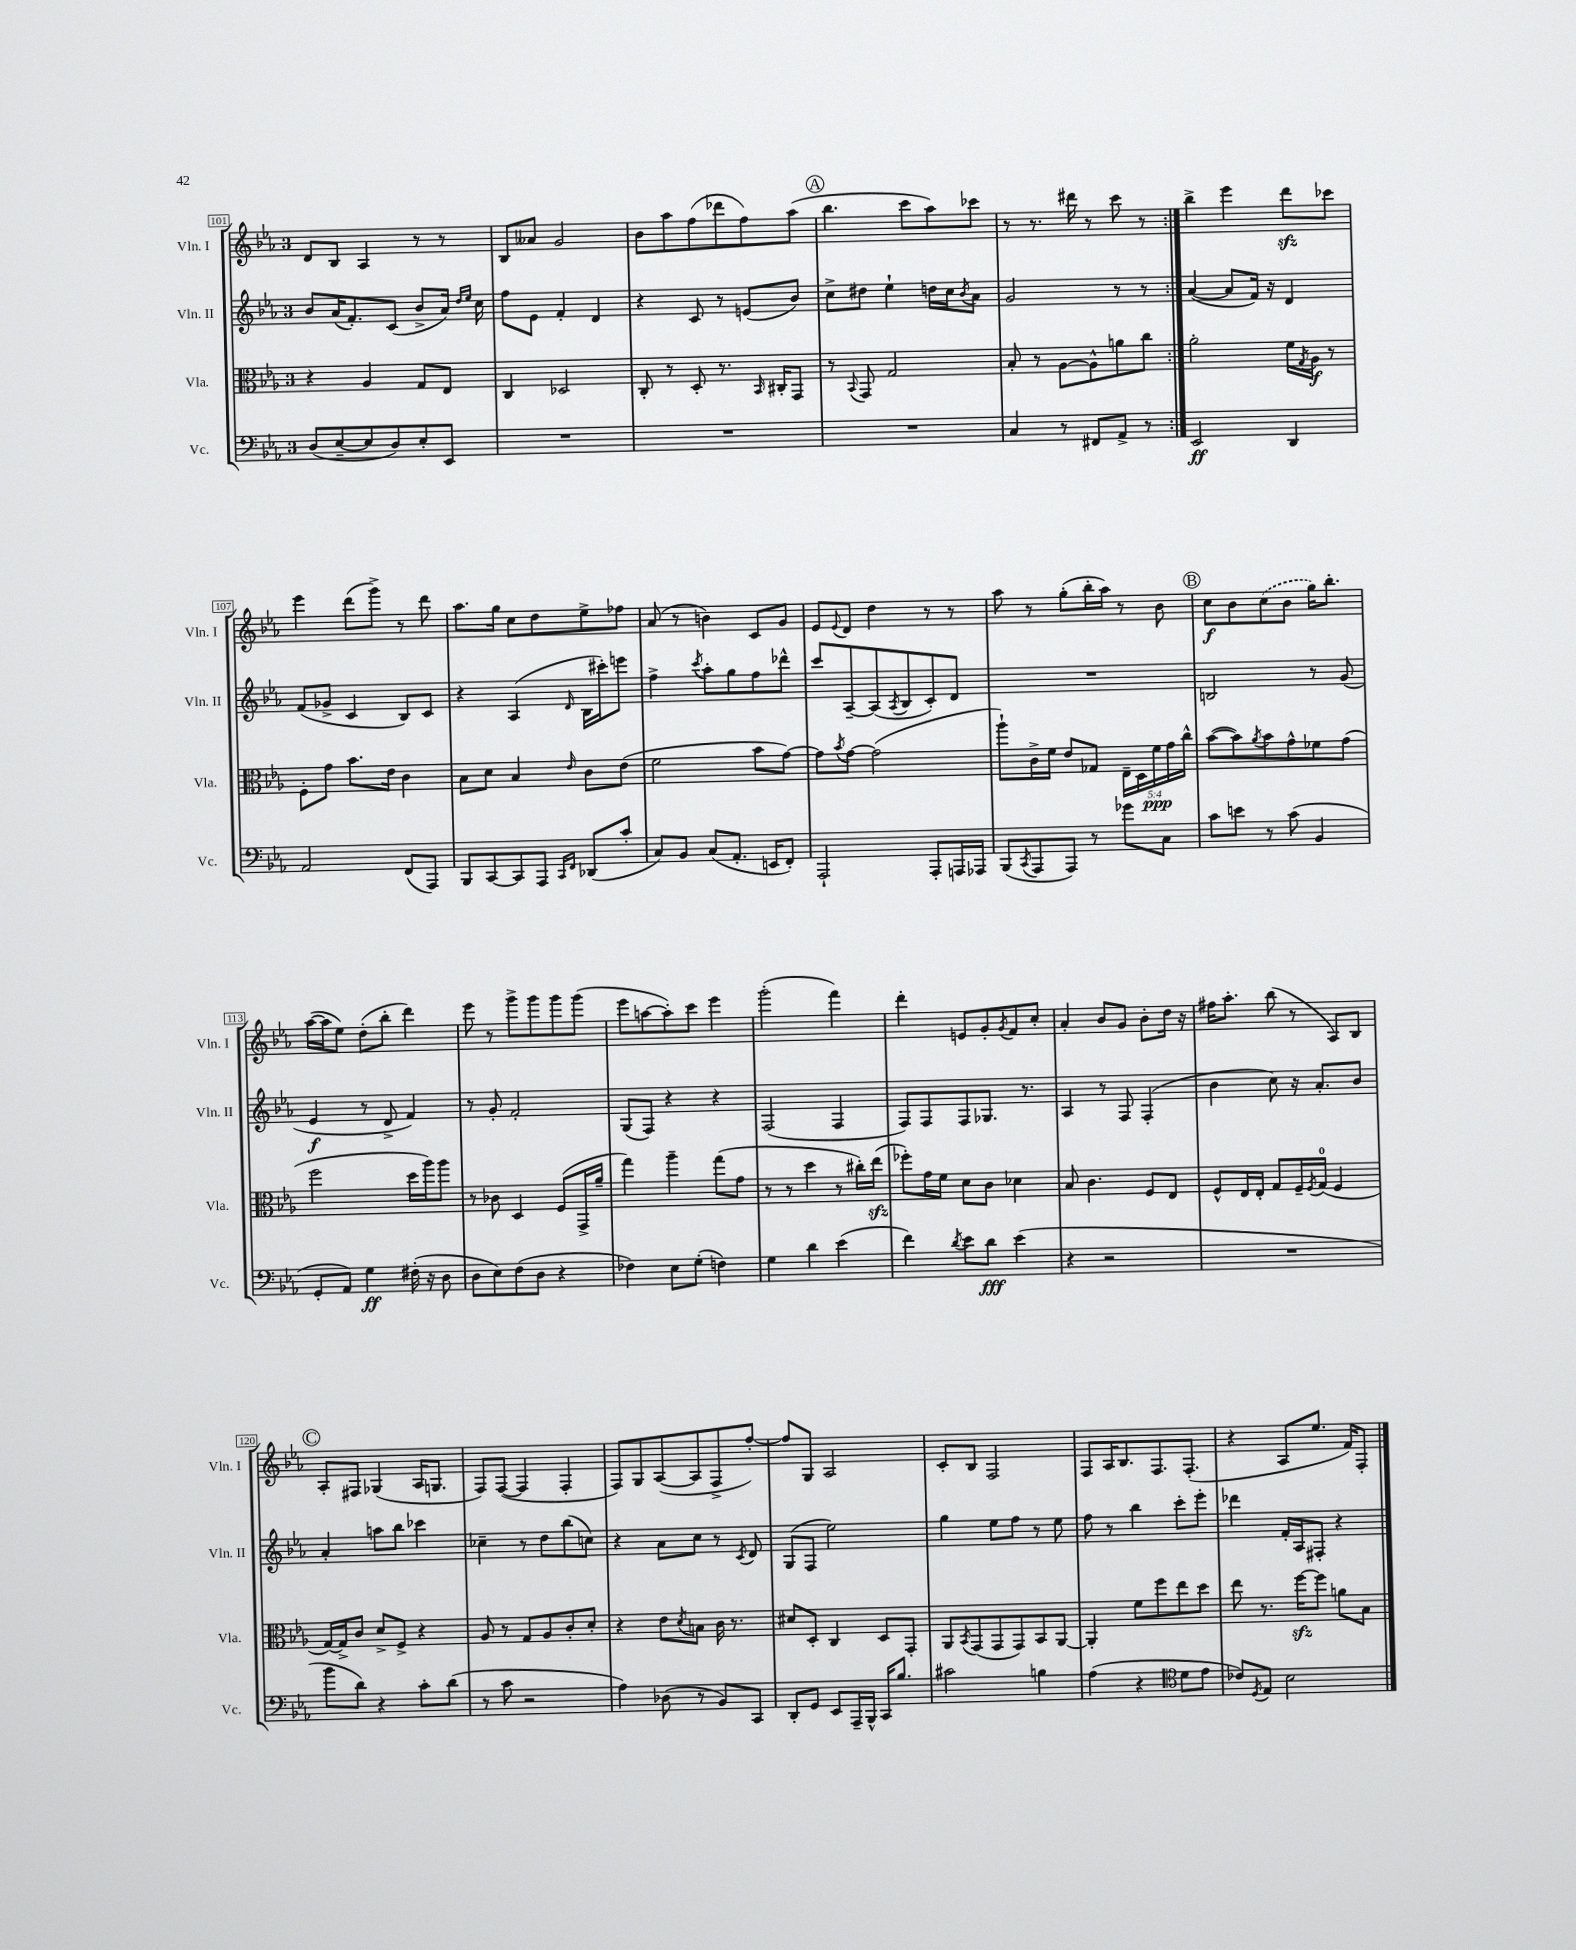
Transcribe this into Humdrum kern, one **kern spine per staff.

**kern	**dynam	**kern	**dynam	**kern	**dynam	**kern	**dynam
*part4	*part4	*part3	*part3	*part2	*part2	*part1	*part1
*staff4	*staff4	*staff3	*staff3	*staff2	*staff2	*staff1	*staff1
*I"Vc.	*	*I"Vla.	*	*I"Vln. II	*	*I"Vln. I	*
*I'Vc.	*	*I'Vla.	*	*I'Vln. II	*	*I'Vln. I	*
*clefF4	*	*clefC3	*	*clefG2	*	*clefG2	*
*k[b-e-a-]	*	*k[b-e-a-]	*	*k[b-e-a-]	*	*k[b-e-a-]	*
*M3/4	*	*M3/4	*	*M3/4	*	*M3/4	*
=101	=101	=101	=101	=101	=101	=101	=101
(8D/L	.	4r	.	8b-/L	.	8d/L	.
[8E-~/	.	.	.	(16a-/K	.	8B-/J	.
.	.	.	.	8.f'/)	.	.	.
8E-/]	.	4A-/	.	.	.	4A-/	.
8D/)	.	.	.	(8c/J	.	.	.
8E-'/	.	8G/L	.	8b-^/L	.	8r	.
8EE-/J	.	8E-/J	.	16a-/Jk)	.	8r	.
.	.	.	.	16qqdd/LL	.	.	.
.	.	.	.	16qqee-/JJ	.	.	.
.	.	.	.	16cc\	.	.	.
=102	=102	=102	=102	=102	=102	=102	=102
2.r	.	4C/	.	8ff\L	.	8B-/L	.
.	.	.	.	8e-\J	.	8a--X/J	.
.	.	2D-X/	.	4f'/	.	2g/	.
.	.	.	.	4d/	.	.	.
=103	=103	=103	=103	=103	=103	=103	=103
2.r	.	8C'/	.	4r	.	8b-\L	.
.	.	8r	.	.	.	8aa-\	.
.	.	8D'/	.	8c/	.	(8ff\	.
.	.	8.r	.	8r	.	8ddd-X\	.
.	.	.	.	(8en/L	.	8ff\)	.
.	.	16qqBB-/	.	.	.	.	.
.	.	16C#X'/KL	.	.	.	.	.
.	.	8GG/J	.	8b-/J)	.	(8aa-\J	.
!!LO:REH:place=s1:t=A
=104	=104	=104	=104	=104	=104	=104	=104
2.r	.	8r	.	8cc^\L	.	4.bb-\	.
.	.	8qqBB-/	.	.	.	.	.
.	.	8GG/	.	8dd#X\J	.	.	.
.	.	2G/	.	4ee-`\	.	.	.
.	.	.	.	.	.	8ccc\L	.
.	.	.	.	16ddn\LL	.	8aa-\)	.
.	.	.	.	16cc\J	.	.	.
.	.	.	.	8qb-/	.	.	.
.	.	.	.	8a-\J	.	8ccc-X\J	.
=105	=105	=105	=105	=105	=105	=105	=105
4C/	.	8B-'/	.	2g/	.	8r	.
.	.	8r	.	.	.	8.r	.
8r	.	[8A-\L	.	.	.	.	.
.	.	.	.	.	.	16ddd#X\	.
8FF#X/L	.	8A-^^\]	.	.	.	8r	.
8AA-^/J	.	8an\	.	8r	.	8ccc\	.
8r	.	8cc\J	.	8r	.	8r	.
=106:|!	=106:|!	=106:|!	=106:|!	=106:|!	=106:|!	=106:|!	=106:|!
2EE-/	ff	2a-'\	.	([4a-/	.	4bb-^\	.
.	.	.	.	8a-/L]	.	4eee-\	.
.	.	.	.	16f/Jk)	.	.	.
.	.	.	.	16r	.	.	.
4DD/	.	16f\LL	.	4d/	.	8dddzz\L	.
.	.	8qG/	.	.	.	.	.
.	.	16A-\JJ	f	.	.	.	.
.	.	8r	.	.	.	8ccc-X\J	.
!!LO:LB:g=z
=107	=107	=107	=107	=107	=107	=107	=107
2AA-/	.	8F'\L	.	(8f/L	.	4eee-\	.
.	.	8g\J	.	8g-X^/J	.	.	.
.	.	8.b-\L	.	4c/	.	(8ddd\L	.
.	.	.	.	.	.	8ggg^\J)	.
.	.	16e-\Jk	.	.	.	.	.
(8FF/L	.	4c\	.	8B-/L)	.	8r	.
8AAA-/J)	.	.	.	8c/J	.	8ddd\	.
=108	=108	=108	=108	=108	=108	=108	=108
8BBB-/L	.	8B-\L	.	4r	.	8.aa-\L	.
[8CC/	.	8d\J	.	.	.	.	.
.	.	.	.	.	.	16gg\Jk	.
8CC/]	.	4B-/	.	(4A-/	.	8cc\L	.
8AAA-/J	.	.	.	.	.	8dd\	.
16qqCC/LL	.	.	.	.	.	.	.
16qqFF/JJ	.	16qqe-/	.	16qqd/	.	.	.
(8DD-X/L	.	8c\L	.	16B-\LL	.	8ee-^\	.
.	.	.	.	16ccc#X'\J)	.	.	.
8c'/J	.	(8e-\J	.	8eeen\J	.	8ff-X\J	.
=109	=109	=109	=109	=109	=109	=109	=109
8C/L)	.	2f\	.	4ff^\	.	(8a-/	.
8BB-/J	.	.	.	.	.	8r	.
.	.	.	.	8qccc/	.	.	.
(8C/L	.	.	.	8aa-'\L	.	4bn\)	.
8.AA-'/J	.	.	.	8gg\	.	.	.
.	.	8b-\L	.	8ff\	.	8c/L	.
16EEn/KL	.	.	.	.	.	.	.
8FF'/J)	.	[8g\J)	.	8ddd-X^^\J	.	8g/J	.
=110	=110	=110	=110	=110	=110	=110	=110
2AAA-`/	.	8g\L]	.	8ccc/L	.	8e-/L	.
.	.	8qb-/	.	.	.	8qqe-/	.
.	.	[8g\J	.	[8A-~/	.	8d/J	.
.	.	(2g\]	.	(8A-/]	.	4dd\	.
.	.	.	.	8qA-/	.	.	.
.	.	.	.	8B-/	.	.	.
8AAA-'/L	.	.	.	8c'/)	.	8r	.
16AAAn/L	.	.	.	8d/J	.	8r	.
16AAA-X/JJ	.	.	.	.	.	.	.
=111	=111	=111	=111	=111	=111	=111	=111
(8BBB-/L	.	8aa-`\L)	.	2.r	.	8aa-\	.
8qCC/	.	.	.	.	.	.	.
8AAA-/	.	16c^\L	.	.	.	8r	.
.	.	16f\JJ	.	.	.	.	.
8AAA-/J)	.	8e-/L	.	.	.	(8gg'\L	.
8r	.	8G-X/J	.	.	.	16bb-'\L	.
.	.	.	.	.	.	16aa-\JJ)	.
8g-X\L	.	20E-~\LL	.	.	.	8r	.
.	.	20D\	.	.	.	.	.
.	.	20f\	ppp	.	.	.	.
8C\J	.	.	.	.	.	8b-\	.
.	.	20g\	.	.	.	.	.
.	.	20cc^^\JJ	.	.	.	.	.
!!LO:REH:place=s1:t=B
=112	=112	=112	=112	=112	=112	=112	=112
8c\L	.	([8b-\L	.	2Bn/	.	8cc\L	f
8en\J	.	8b-\])	.	.	.	8b-\	.
.	.	8qa-/	.	.	.	.	.
8r	.	8b-\	.	.	.	(8cc\	.
(8c\	.	8g^^\	.	.	.	8b-\J	.
4BB-/	.	8f-X\	.	8r	.	16gg\KL)	.
.	.	.	.	.	.	8.bb-'\J	.
.	.	(8g\J	.	(8g/	.	.	.
!!LO:LB:g=z
=113	=113	=113	=113	=113	=113	=113	=113
8GG'/L	.	2ff\	.	4e-/	f	([16aa-\LL	.
.	.	.	.	.	.	16aa-\J]	.
8AA-/J)	.	.	.	.	.	8ee-\J)	.
4G\	ff	.	.	8r	.	(8dd'\L	.
.	.	.	.	8d^/	.	8bb-'\J	.
(16F#X'\	.	16dd\LL	.	4f/)	.	4ddd\)	.
16r	.	16aa-\J)	.	.	.	.	.
8D\	.	8aa-\J	.	.	.	.	.
=114	=114	=114	=114	=114	=114	=114	=114
8D\L	.	8r	.	8r	.	8eee-\	.
8E-\)	.	8c-X\	.	8g'/	.	8r	.
(8F\	.	4D/	.	2f'/	.	8ggg^\L	.
8D\J	.	.	.	.	.	8ggg\	.
4r	.	(8F/L	.	.	.	8ggg\	.
.	.	16GG^/L	.	.	.	(8ggg\J	.
.	.	16a-~/JJ	.	.	.	.	.
=115	=115	=115	=115	=115	=115	=115	=115
4F-X\)	.	4gg\)	.	(8G/L	.	8eee-\L	.
.	.	.	.	8F/J)	.	[8aan\	.
8E-\L	.	4aa-~\	.	4r	.	8aa'\])	.
(8G'\J	.	.	.	.	.	8ccc\J	.
4Fn\)	.	(8gg\L	.	4r	.	4eee-\	.
.	.	8g\J	.	.	.	.	.
=116	=116	=116	=116	=116	=116	=116	=116
4G\	.	8r	.	(2F/	.	(2ggg'\	.
.	.	8r	.	.	.	.	.
4d\	.	4dd\	.	.	.	.	.
(4e-\	.	8r	.	4F/	.	4fff\)	.
.	.	16cc#X'\LL)	.	.	.	.	.
.	.	(16ee-zz\JJ	.	.	.	.	.
=117	=117	=117	=117	=117	=117	=117	=117
4f\)	.	8ff-X'\L)	.	8F/L)	.	4ddd'\	.
.	.	16g\L	.	8F/	.	.	.
.	.	16f\JJ	.	.	.	.	.
8qd/	.	.	.	.	.	.	.
8e-\L	.	8d\L	.	8F/	.	8en/L	.
8d\J	fff	8c\J	.	8.G-X/J	.	8g'/	.
.	.	.	.	.	.	8qg/	.
(4e-\	.	4d-X\	.	.	.	8f/	.
.	.	.	.	8.r	.	.	.
.	.	.	.	.	.	8cc'/J	.
=118	=118	=118	=118	=118	=118	=118	=118
4r	.	8B-/	.	4A-/	.	4a-'/	.
.	.	4.c\	.	.	.	.	.
2r	.	.	.	8r	.	8b-/L	.
.	.	.	.	8F/	.	8g/J	.
.	.	8F/L	.	(4F'/	.	8b-'\L	.
.	.	8E-/J	.	.	.	16dd\Jk	.
.	.	.	.	.	.	16r	.
=119	=119	=119	=119	=119	=119	=119	=119
2.r	.	8F^^/L	.	4b-\	.	16ff#X\KL	.
.	.	.	.	.	.	8.aa-'\J	.
.	.	16E-/L	.	.	.	.	.
.	.	16E-'/JJ	.	.	.	.	.
.	.	8G/L	.	8cc\)	.	(8bb-\	.
.	.	16F~/L	.	16r	.	8r	.
.	.	8qF/	.	.	.	.	.
.	.	(16G/JJ	.	8.a-'/L	.	.	.
.	.	4F/	.	.	.	8A-/L)	.
.	.	.	.	8b-/J	.	8B-/J	.
!!LO:LB:g=z
!!LO:REH:place=s1:t=C
=120	=120	=120	=120	=120	=120	=120	=120
8b-\L	.	[16G/LL)	.	4a-'/	.	8A-'/L	.
.	.	16G^/J]	.	.	.	.	.
8d\J)	.	8c/J	.	.	.	8F#X/J	.
4r	.	8d^/L	.	8aan\L	.	(4G-X/	.
.	.	8F^/J	.	8bb-\J	.	.	.
8c'\L	.	4r	.	4ccc-X\	.	16A-/KL	.
.	.	.	.	.	.	8.Gn/J	.
(8d\J	.	.	.	.	.	.	.
=121	=121	=121	=121	=121	=121	=121	=121
8r	.	8A-/	.	4cc-X~\	.	8F/L)	.
8c\	.	8r	.	.	.	([8F/J	.
2r	.	8G/L	.	8r	.	4F/]	.
.	.	8A-/	.	8dd\L	.	.	.
.	.	8c'/	.	(8bb-\	.	4F'/	.
.	.	8d'/J	.	8ccn\J)	.	.	.
=122	=122	=122	=122	=122	=122	=122	=122
4A-\)	.	4r	.	4r	.	8F/L)	.
.	.	.	.	.	.	8G/	.
(8D-X\	.	8e-\L	.	8a-\L	.	([8A-/	.
.	.	8qd/	.	.	.	.	.
8r	.	8Bn\J	.	8cc\J	.	8A-/]	.
8BB-/L)	.	16c\	.	8r	.	8F^/	.
.	.	8.r	.	.	.	.	.
.	.	.	.	8qc/	.	.	.
8CC/J	.	.	.	8d/	.	[8ff'/J)	.
=123	=123	=123	=123	=123	=123	=123	=123
8DD'/L	.	8d#X/L	.	(8G/L	.	8ff/L]	.
8GG/J	.	8D'/J	.	8F/J	.	8G/J	.
8EE-/L	.	4C/	.	2ee-\)	.	2A-/	.
16AAA-~/L	.	.	.	.	.	.	.
16BBB-^^/JJ	.	.	.	.	.	.	.
16CC/KL	.	8D/L	.	.	.	.	.
8.B-/J	.	.	.	.	.	.	.
.	.	8GG'/J	.	.	.	.	.
=124	=124	=124	=124	=124	=124	=124	=124
2c#X\	.	8AA-/L	.	4gg\	.	8c'/L	.
.	.	8qBB-/	.	.	.	.	.
.	.	(8GG/	.	.	.	8B-/J	.
.	.	8GG/	.	8ee-\L	.	2F/	.
.	.	8GG/)	.	8ff\J	.	.	.
4Bn\	.	8BB-/	.	8r	.	.	.
.	.	[8AA-/J	.	8ee-\	.	.	.
=125	=125	=125	=125	=125	=125	=125	=125
(4A-\	.	4AA-'/]	.	8ff\	.	8F/L	.
.	.	.	.	8r	.	16A-/K	.
.	.	.	.	.	.	8.B-/	.
4r	.	8f\L	.	4bb-\	.	.	.
.	.	8ff\	.	.	.	8.F/	.
*clefC4	*	*	*	*	*	*	*
8d\L	.	8ee-\	.	8ccc'\L	.	.	.
.	.	.	.	.	.	(8.F'/J	.
8e-\J	.	8dd\J	.	8eee-'\J	.	.	.
=126	=126	=126	=126	=126	=126	=126	=126
8c-X/L)	.	8ee-\	.	4ddd-X\	.	4r	.
8qD/	.	.	.	.	.	.	.
8E-/J	.	8.r	.	.	.	.	.
2B-\	.	.	.	16f'/LL	.	8A-/L	.
.	.	[16ffzz\KL	.	16A-/J	.	.	.
.	.	8ff\J]	.	8F#X'/J	.	8.ee-/J	.
.	.	8an\L	.	4r	.	.	.
.	.	.	.	.	.	16f/KL)	.
.	.	8B-\J	.	.	.	8F'/J	.
==	==	==	==	==	==	==	==
*-	*-	*-	*-	*-	*-	*-	*-
